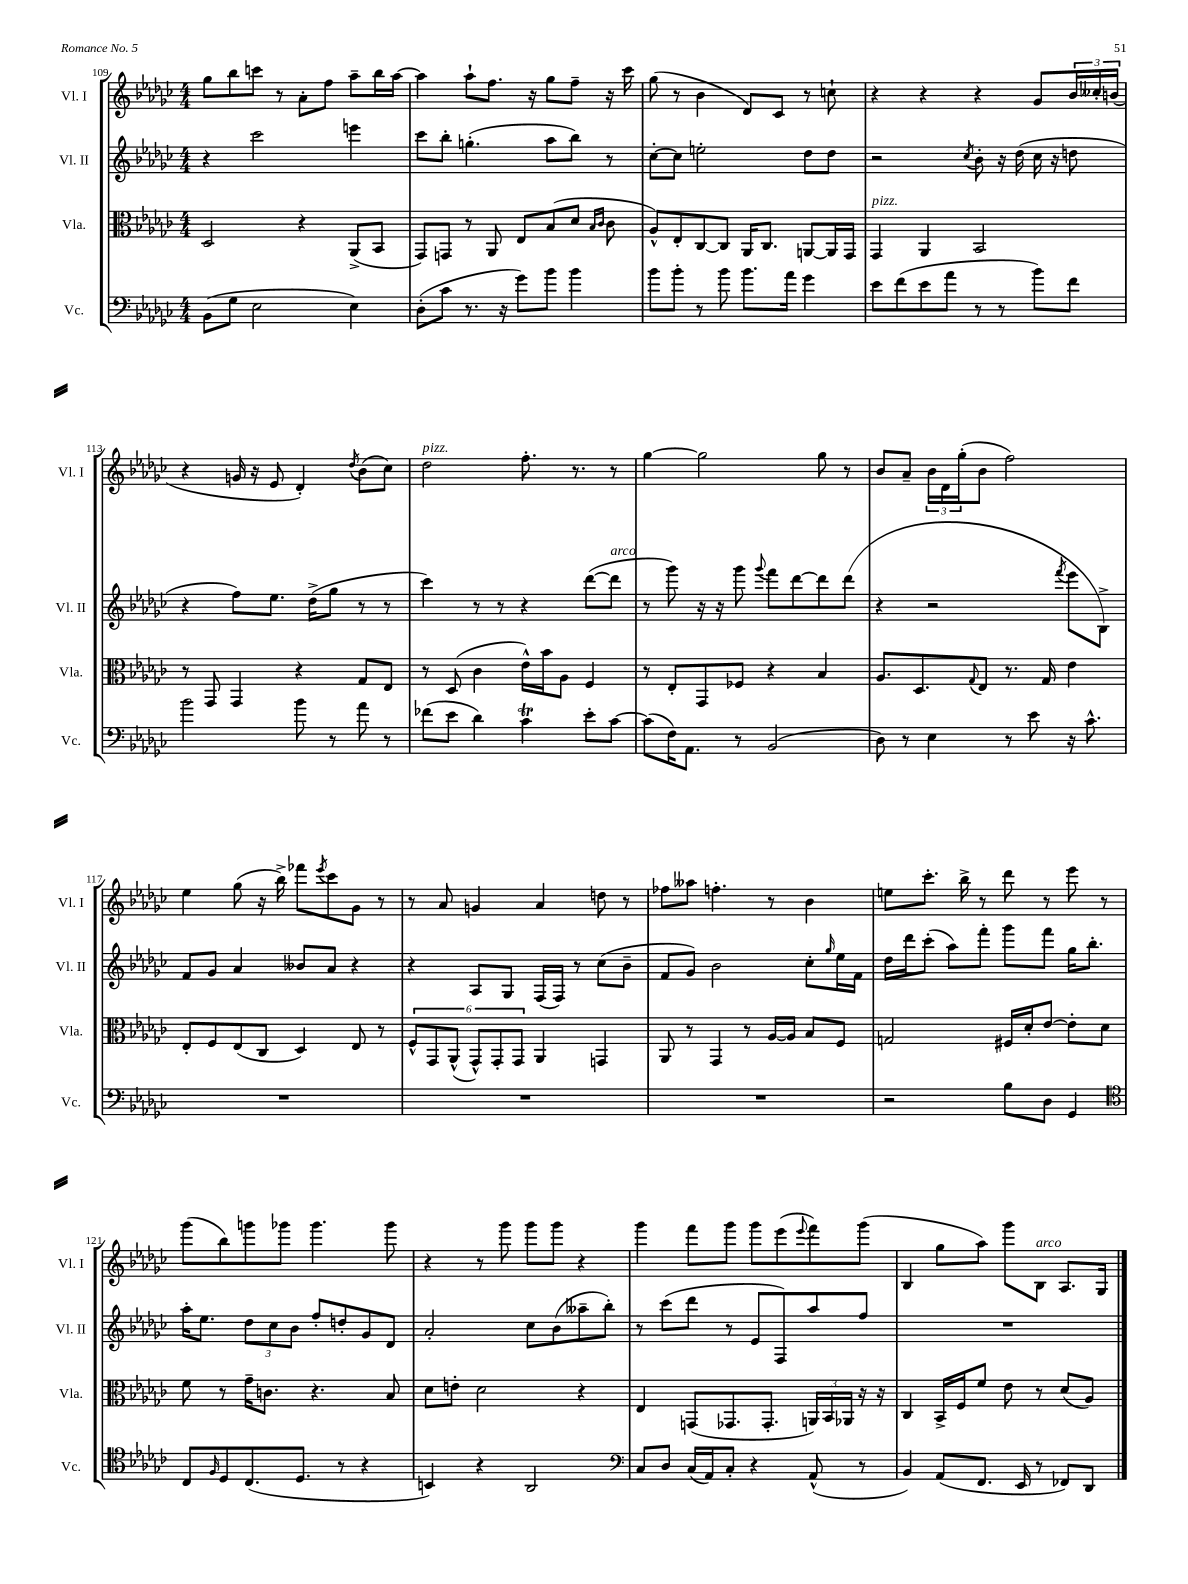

**kern	**kern	**kern	**kern
*staff4	*staff3	*staff2	*staff1
*clefF4	*clefC3	*clefG2	*clefG2
*k[b-e-a-d-g-c-]	*k[b-e-a-d-g-c-]	*k[b-e-a-d-g-c-]	*k[b-e-a-d-g-c-]
*M4/4	*M4/4	*M4/4	*M4/4
(8BB-	2D-	4r	8gg-
8G-	.	.	8bb-
2E-	.	2ccc-	8ccc
.	.	.	8r
.	4r	.	8a-'
.	.	.	8ff
4E-)	(8AA-^	4eee	8aa-~
.	8BB-	.	16bb-
.	.	.	[16aa-
=	=	=	=
(8D-'	8GG-)	8ccc-	4aa-]
8c-	8GG	8bb-'	.
8.r	8r	(4.gg'	8aa-`
.	8AA-	.	8.ff
16r	.	.	.
8g-)	8E-	.	.
.	.	.	16r
8b-	(8B-	8aa-	8gg-
4b-	8d-	8bb-)	8ff~
.	16qqB-	.	.
.	16qqc-	.	.
.	8c-	8r	16r
.	.	.	16ccc-
=	=	=	=
8b-	8A-^^)	[8cc-'	(8gg-
8b-'	8E-'	8cc-]	8r
8r	[8C-	2ee'	4b-
8b-	8C-]	.	.
8.b-	16AA-	.	8d-)
.	8.C-	.	.
.	.	.	8c-
16a-	.	.	.
4g-	[8AA	8dd-	8r
.	16AA]	8dd-	8cc`
.	16GG-	.	.
=	=	=	=
8e-	4GG-	2r	4r
(8f	.	.	.
8e-	4AA-	.	4r
8a-	.	.	.
.	.	8qcc-	.
8r	2BB-	8b-'	4r
8r	.	16r	.
.	.	(16dd-	.
8b-)	.	16cc-	8g-
.	.	16r	.
8f	.	8dd	24b-
.	.	.	24cc--'
.	.	.	(24b
=	=	=	=
2b-	8r	4r	4r
.	8GG-	.	.
.	4GG-	8ff)	16g
.	.	.	16r
.	.	8.ee-	8e-
8b-	4r	.	4d-')
.	.	(16dd-^	.
8r	.	8gg-	.
.	.	.	8qdd-
8a-	8G-	8r	(8b-
8r	8E-	8r	8cc-)
=	=	=	=
(8f-	8r	4ccc-)	2dd-
8e-	(8D-	.	.
4d-)	4c-	8r	.
.	.	8r	.
4c-	16e-^^)	4r	8.ff'
.	16b-	.	.
.	8A-	.	.
.	.	.	8.r
8e-'	4F	([8ddd-	.
[8c-	.	8ddd-]	8r
=	=	=	=
(8c-]	8r	8r	[4gg-
16F)	8E-'	8ggg-)	.
8.AA-	.	.	.
.	8GG-	16r	2gg-]
.	.	16r	.
8r	8F-	8ggg-	.
.	.	8qqggg-	.
(2BB-	4r	8fff	.
.	.	[8ddd-	.
.	4B-	8ddd-]	8gg-
.	.	(8ddd-	8r
=	=	=	=
8D-)	8.A-	4r	8b-
8r	.	.	8a-~
.	8.D-	.	.
4E-	.	2r	24b-
.	.	.	24d-
.	.	.	(24gg-'
.	8qqG-	.	.
.	8E-	.	8b-
8r	8.r	.	2ff)
8e-	.	.	.
.	16G-	.	.
.	.	8qfff	.
16r	4e-	8eee-	.
8.c-^^	.	.	.
.	.	8B-^)	.
=	=	=	=
1r	8E-'	8f	4ee-
.	8F	8g-	.
.	(8E-	4a-	(8gg-
.	8C-	.	16r
.	.	.	16bb-^)
.	4D-)	8b--	8fff-
.	.	.	8qeee-
.	.	8a-	8ccc-
.	8E-	4r	8g-
.	8r	.	8r
=	=	=	=
1r	12F^^	4r	8r
.	12GG-	.	.
.	.	.	8a-
.	(12AA-^^	.	.
.	12GG-^^)	8A-	4g
.	12GG-'	.	.
.	.	8G-	.
.	12GG-	.	.
.	4AA-	(16F	4a-
.	.	16F)	.
.	.	8r	.
.	4GG	(8cc-	8dd
.	.	8b-~	8r
=	=	=	=
1r	8AA-	8f	8ff-
.	8r	8g-)	8aa--
.	4GG-	2b-	4.ff'
.	8r	.	.
.	[16A-	.	8r
.	16A-]	.	.
.	8B-	8cc-'	4b-
.	.	16qqgg-	.
.	8F	16ee-	.
.	.	16f	.
=	=	=	=
2r	2G	16dd-	8ee
.	.	16ddd-	.
.	.	(8ccc-'	8.ccc-'
.	.	8aa-)	.
.	.	.	16bb-^
.	.	8fff'	8r
8B-	16F#	8ggg-	8ddd-
.	16d-'	.	.
8D-	[8e-	8fff	8r
4GG-	8e-']	16gg-	8eee-
.	.	8.bb-'	.
.	8d-	.	8r
=	=	=	=
*clefC4	*	*	*
8C-	8f	16aa-'	(8ggg-
.	.	8.ee-	.
16qqF	.	.	.
8D-	8r	.	8bb-)
(8.C-	16g-~	12dd-	8ggg
.	8.c	.	.
.	.	12cc-	.
.	.	.	8ggg-
.	.	12b-	.
8.D-	.	.	.
.	4.r	8ff'	4.ggg-
8r	.	8dd'	.
4r	.	8g-	.
.	8B-	8d-	8ggg-
=	=	=	=
4BB)	8d-	2a-'	4r
.	8e'	.	.
4r	2d-	.	8r
.	.	.	8ggg-
2AA-	.	8cc-	8ggg-
.	.	(8b-	8ggg-
.	4r	8aa--~	4r
.	.	8bb-')	.
=	=	=	=
*clefF4	*	*	*
8C-	4E-	8r	4ggg-
8D-	.	(8ccc-	.
(16C-	(8GG	8ddd-	8fff
16AA-)	.	.	.
8C-'	8.GG-	8r	8ggg-
4r	.	8e-	8ggg-
.	8.GG-'	.	.
.	.	8F)	(8eee-
.	.	.	8qqeee-
(8AA-^^	24AA)	8aa-	8fff)
.	24BB-	.	.
.	24AA-	.	.
8r	16r	8ff	(8ggg-
.	16r	.	.
=	=	=	=
4BB-)	4C-	1r	4B-
(8AA-	16BB-^	.	8gg-
.	16F	.	.
8.FF	8f	.	8aa-)
.	8e-	.	8ggg-
16EE-	.	.	.
8r	8r	.	8B-
8FF-)	(8d-	.	8.A-
8DD-	8A-)	.	.
.	.	.	16G-
==	==	==	==
*-	*-	*-	*-
